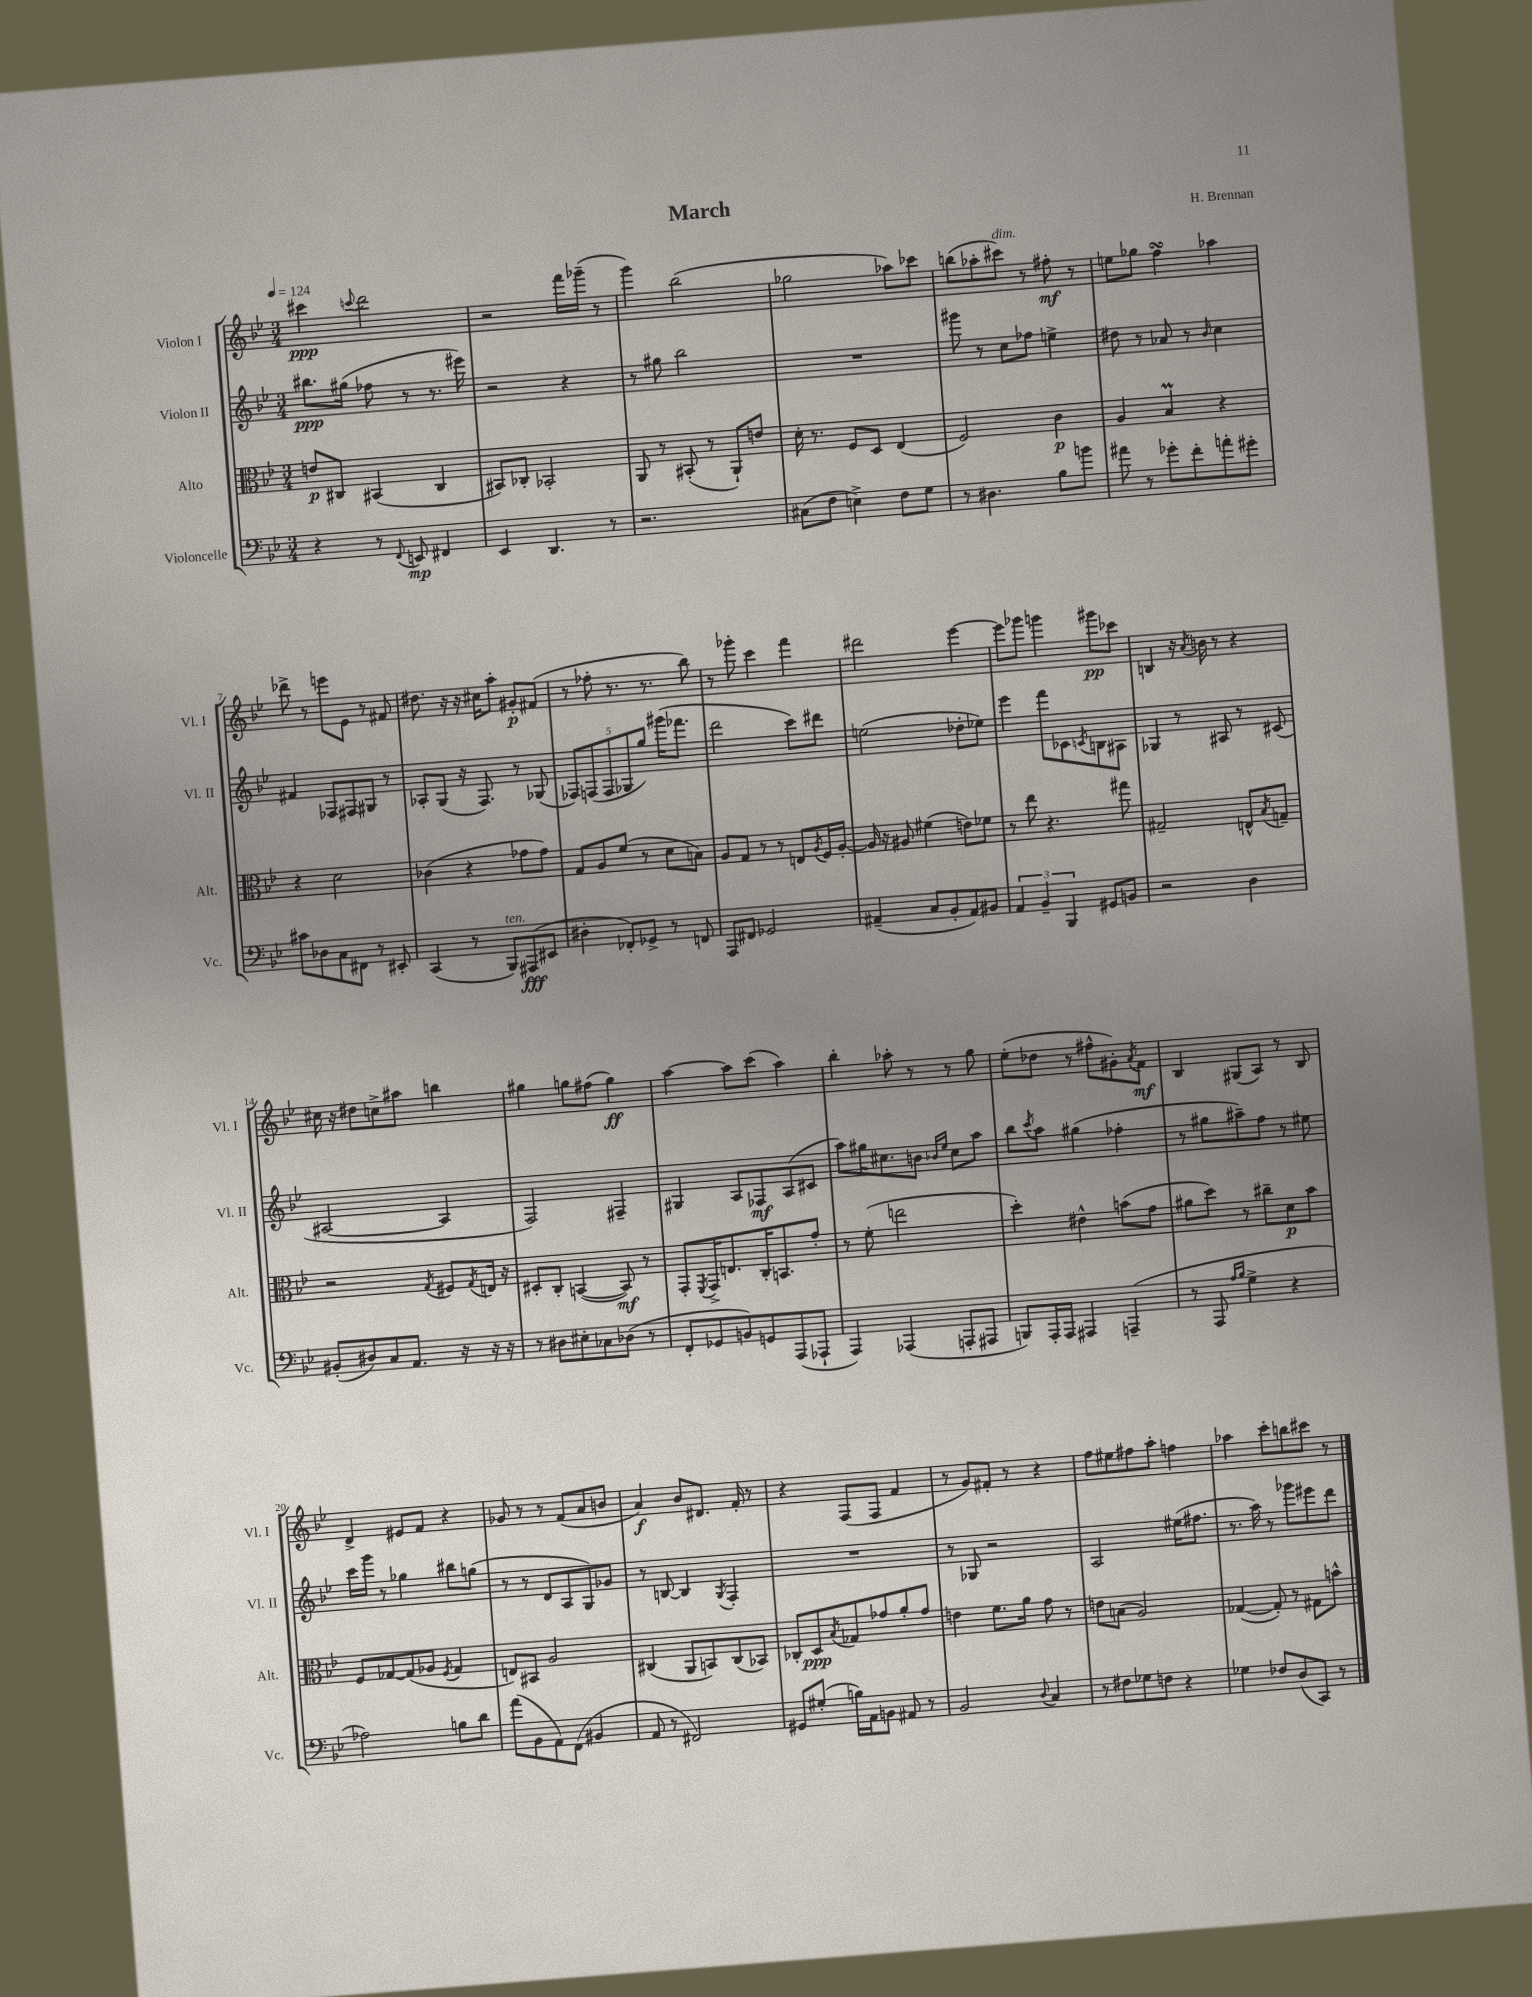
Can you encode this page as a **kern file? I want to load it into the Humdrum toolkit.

**kern	**kern	**kern	**kern
*staff4	*staff3	*staff2	*staff1
*clefF4	*clefC3	*clefG2	*clefG2
*k[b-e-]	*k[b-e-]	*k[b-e-]	*k[b-e-]
*M3/4	*M3/4	*M3/4	*M3/4
*MM124	*MM124	*MM124	*MM124
4r	8e	8.bb#	4ccc#
.	8C#	.	.
.	.	(16gg#	.
.	.	.	8qqccc
8r	(4BB#	8ff-	2ddd
8qqFF	.	.	.
8EE	.	8r	.
4FF#	4C#	8.r	.
.	.	16eee#)	.
=	=	=	=
4EE-	8BB#)	2r	2r
.	8C-'	.	.
4.DD	2BB-'	.	.
.	.	4r	16fff
.	.	.	(16ggg-~
8r	.	.	8r
=	=	=	=
2.r	8AA	8r	4ggg)
.	8r	8gg#	.
.	(8BB#'	2bb-	(2bb-
.	8r	.	.
.	8AA`)	.	.
.	8e	.	.
=	=	=	=
(8C#	16d'	2.r	2gg-
.	8.r	.	.
8F	.	.	.
4E^)	8F	.	.
.	8D	.	.
8F	(4E-	.	8aa-)
8G	.	.	8ccc-
=	=	=	=
8r	2F)	8ggg#	(8bb
4.D#	.	8r	8aa-'
.	.	8cc	8ccc#)
.	.	8ff-	8r
8B-	4c	4ee^	8ff#'
8b	.	.	8r
=	=	=	=
8a#	4A	8dd#	8ee
8r	.	8r	8gg-
8g-'	4B-	8a-	4ff
8f'	.	8r	.
.	.	16qqb-	.
8a'	4r	4cc	4aa-
8g#'	.	.	.
=	=	=	=
8c#	4r	4f#	8ddd-^
8D-	.	.	8r
8C	2d	8F-	8eee
8FF#	.	8F#	8e-
8r	.	8G#	8r
8EE#'	.	8r	8f#
=	=	=	=
(4CC	(4c-	8A-'	8.dd#
.	.	(8G	.
.	.	.	16r
8r	4r	16r	16r
.	.	8.F)	16cc#
8BBB-)	.	.	8aa'
(8AAA#	8g-	8r	8g#'
8EE#	8g-)	(8G-	(8f#
=	=	=	=
4D#'	8G	10F-)	8r
.	.	(10F	.
.	8A	.	8ff-'
.	.	10F	.
8FF-')	(8f	.	8.r
.	.	10G-	.
8GG-^	8r	.	.
.	.	10gg)	.
.	.	.	8.r
8r	8d	(16ggg#	.
.	.	8.fff-	.
8FF	8B)	.	8bb-)
=	=	=	=
8AAA	8A	2ddd	8r
8FF#	8G	.	8ggg-'
2GG-	8r	.	4ccc
.	8r	.	.
.	8E	8ccc)	4fff
.	8qA	.	.
.	16F	8ddd#	.
.	[16A'	.	.
=	=	=	=
(4AA#~	16A]	(2ee	2ddd#
.	16r	.	.
.	8A#	.	.
8C	(4f#	.	.
8BB-'	.	.	.
8AA#)	8e)	8dd-'	[4eee-
8BB#	8f-	8ee-)	.
=	=	=	=
6AA	8r	4eee-	8eee-]
.	8ee-	.	8ggg-
6BB-~	.	.	.
.	4.r	8fff	4ggg
6BBB-	.	.	.
.	.	8c-	.
.	.	8qc	.
8GG#	.	8B	8ggg#
8BB	8gg#	8A#	8ccc-
=	=	=	=
2r	2G#~	4G-	4B
.	.	8r	16r
.	.	.	8qa
.	.	.	16b
.	.	8A#	8r
4D	8E^^	8r	4r
.	8qB-	.	.
.	8G~	(8c#	.
=	=	=	=
(8BB#'	2r	[2A#	16cc#
.	.	.	16r
8D#)	.	.	8dd#
8C	.	.	8cc^
8.AA	.	.	8aa#
.	8qG	.	.
.	8F#	4A#]	4bb
16r	.	.	.
.	8qG	.	.
16r	16E	.	.
16r	16r	.	.
=	=	=	=
8r	8D#'	2F)	4gg#
8D#	8C'	.	.
8E#'	([4BB	.	8gg
8C-	.	.	(8ff#
(8D-	8BB])	4F#~	4gg)
8r	8r	.	.
=	=	=	=
8FF'	8GG'	4G#	[4aa
.	8qFF	.	.
8GG-	16GG^	.	.
.	8.E	.	.
8BB)	.	8A	8aa]
8GG	16C'	8F-	(8ccc
.	8.BB	.	.
(8AAA	.	(8A	4aa)
8AAA-`	8g'	8c#	.
=	=	=	=
4AAA)	8r	8aa)	4bb-'
.	(8f'	16gg#	.
.	.	8.cc#	.
(4AAA-	2ee	.	8aa-'
.	.	8b	8r
.	.	16qqb-	.
.	.	16qqee-	.
8AAA'	.	8cc#	8r
8AAA#	.	8aa	8gg
=	=	=	=
8BBB)	4dd')	8bb-	(8ee-'
.	.	8qccc	.
16AAA'	.	8aa	8dd-
16AAA	.	.	.
4AAA#	4e#^^	(4gg#	8r
.	.	.	8ff#^^
(4AAA~	(8b	4ff-'	8g#')
.	.	.	8qa
.	8g	.	8f
=	=	=	=
8r	8a#	8r	4B-
8AAA	8dd)	8gg#	.
16qqA	.	.	.
16qqB-	.	.	.
4G^	8r	8aa#~)	(8G#
.	8cc#~	8ff	8A)
4r	8d	8r	8r
.	8b-	8ee#	8B-
=	=	=	=
2A-)	8F	16ccc	4d^
.	.	16ggg	.
.	[8G-	8r	.
.	(8G-]	4gg-	8e#
.	8A-	.	8f
.	8qF	.	.
8B	4G-	8bb#	4r
8d	.	(8gg	.
=	=	=	=
(8a	8E)	8r	8g-
8BB-	8BB#	8r	8r
8AA)	2A	8d	8r
(8FF	.	8A	(8f
4BB#	.	8G)	8a
.	.	8g-	8b
=	=	=	=
8AA	(4C#	8r	4a)
8r	.	[8B	.
2FF#)	8AA	4B]	8b-
.	8BB)	.	8.d#
.	.	8qG	.
.	(8C#	4F'	.
.	.	.	16f'
.	8BB-)	.	8r
=	=	=	=
8GG#	8C-'	2.r	4r
(8G#'	8D	.	.
.	8qB-	.	.
16B)	8G-	.	(8F
16AA	.	.	.
8BB	8g-	.	8F
8AA#	8a'	.	4f
8r	8g-	.	.
=	=	=	=
2BB-	4e	8r	8r
.	.	8G-	8g)
.	8.f	2r	8f#'
.	.	.	8r
.	16a	.	.
8qqD	.	.	.
4C	8g	.	4r
.	8r	.	.
=	=	=	=
8r	8e	2A	8ff
8F#	(8B	.	8ee#
8G-	2A)	.	8ff#
8F	.	.	8aa'
4r	.	(16ee#	4ff
.	.	8.ff#	.
=	=	=	=
4G-	([4G-	8.r	4aa-
.	.	16aa)	.
8F-	8G-'])	8r	8ccc'
(8D	8r	8ggg-	8bb
8CC)	8G#	8eee#	8ccc#
8r	8b^^	8ddd	8r
==	==	==	==
*-	*-	*-	*-
